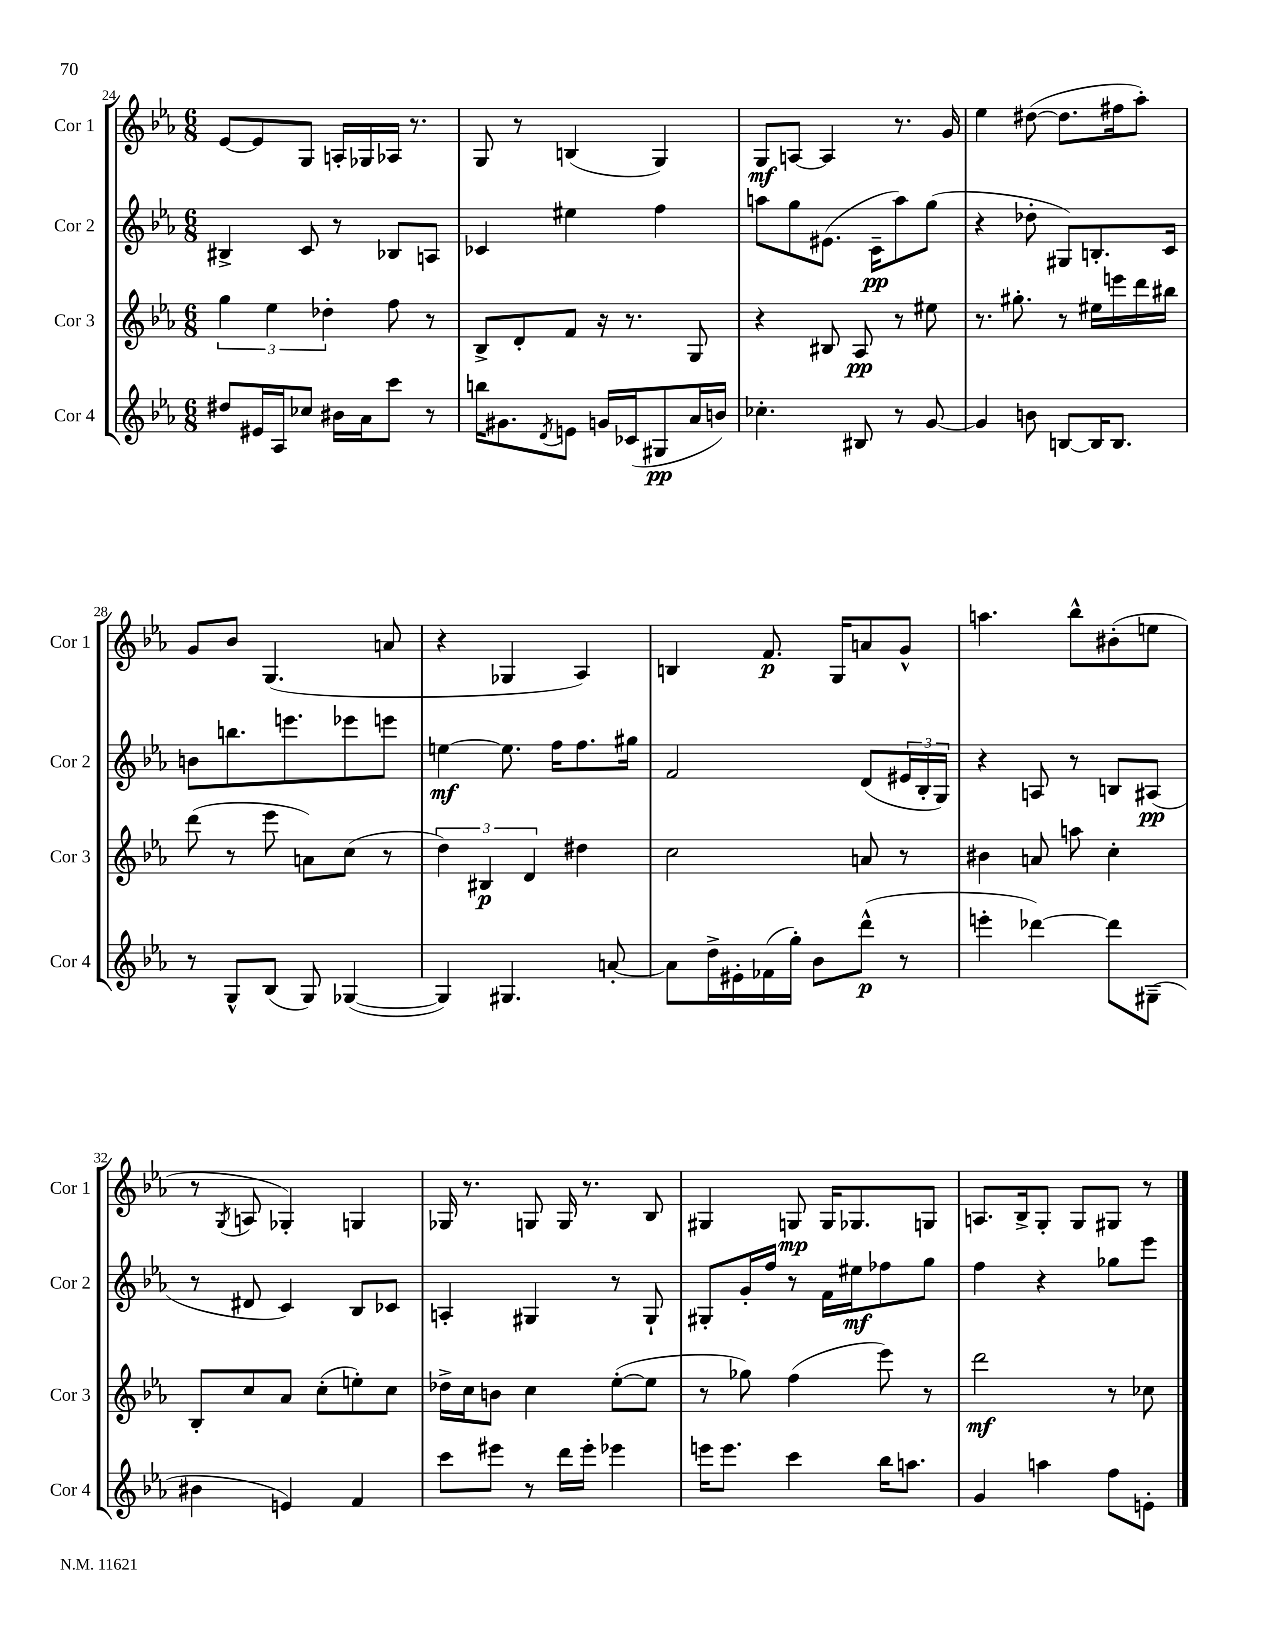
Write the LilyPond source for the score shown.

<<
\new StaffGroup <<
\new Staff = "s0" \with { instrumentName = "Cor 1" shortInstrumentName = "Cor 1" } {
    \clef treble \key ees \major \numericTimeSignature \time 6/8
    ees'8~ ees'8 g8 a16-. ges16 aes16 r8. |
    g8 r8 b4( g4) |
    g8\mf a8~ a4 r8. g'16 |
    ees''4 dis''8~( dis''8. fis''16 aes''8-.) |
    g'8 bes'8 g4.( a'8 |
    r4 ges4 aes4) |
    b4 f'8.\p g16 a'8 g'8-^ |
    a''4. bes''8-^ bis'8-.( e''8 |
    r8 \acciaccatura { g8 } a8 ges4-.) g4 |
    ges16 r8. g8 g16 r8. bes8 |
    gis4 g8\mp g16 ges8. g8 |
    a8. bes16-> g8-. g8 gis8 r8 \bar "|." |
}
\new Staff = "s1" \with { instrumentName = "Cor 2" shortInstrumentName = "Cor 2" } {
    \clef treble \key ees \major \numericTimeSignature \time 6/8
    bis4-> c'8 r8 bes8 a8 |
    ces'4 eis''4 f''4 |
    a''8 g''8 eis'8.( c'16--\pp a''8) g''8( |
    r4 des''8-. gis8) b8.-. c'16 |
    b'8 b''8. e'''8. ees'''8 e'''8 |
    e''4~\mf e''8. f''16 f''8. gis''16 |
    f'2 d'8( \tuplet 3/2 { eis'16 bes16-. g16) } |
    r4 a8 r8 b8 ais8\pp( |
    r8 dis'8 c'4) bes8 ces'8 |
    a4-. gis4 r8 gis8-! |
    gis8-. g'16-. f''16 r8 f'16 eis''16\mf fes''8 g''8 |
    f''4 r4 ges''8 ees'''8 \bar "|." |
}
\new Staff = "s2" \with { instrumentName = "Cor 3" shortInstrumentName = "Cor 3" } {
    \clef treble \key ees \major \numericTimeSignature \time 6/8
    \tuplet 3/2 { g''4 ees''4 des''4-. } f''8 r8 |
    bes8-> d'8-. f'8 r16 r8. g8 |
    r4 bis8 aes8\pp r8 eis''8 |
    r8. gis''8.-. r8 eis''16 e'''16 d'''16 bis''16 |
    d'''8( r8 ees'''8 a'8) c''8( r8 |
    \tuplet 3/2 { d''4) bis4\p d'4 } dis''4 |
    c''2 a'8 r8 |
    bis'4 a'8 a''8 c''4-. |
    bes8-. c''8 aes'8 c''8-.( e''8-.) c''8 |
    des''16-> c''16 b'8 c''4 ees''8~-.( ees''8 |
    r8 ges''8) f''4( ees'''8) r8 |
    d'''2\mf r8 ces''8 \bar "|." |
}
\new Staff = "s3" \with { instrumentName = "Cor 4" shortInstrumentName = "Cor 4" } {
    \clef treble \key ees \major \numericTimeSignature \time 6/8
    dis''8 eis'16 aes16 ces''8 bis'16 aes'16 c'''8 r8 |
    b''16 gis'8. \acciaccatura { d'8 } e'8 g'16 ces'16( gis8\pp aes'16 b'16) |
    ces''4.-. bis8 r8 g'8~ |
    g'4 b'8 b8~ b16 b8. |
    r8 g8-^ bes8( g8) ges4~( |
    ges4) gis4. a'8~-. |
    a'8 d''16-> eis'16-. fes'16( g''16-.) bes'8 d'''8-^\p( r8 |
    e'''4-. des'''4~) des'''8 gis8--( |
    bis'4 e'4) f'4 |
    c'''8 eis'''8 r8 d'''16 eis'''16-. ees'''4 |
    e'''16 e'''8. c'''4 bes''16 a''8. |
    g'4 a''4 f''8 e'8-. \bar "|." |
}
>>
>>
\layout { \context { \Score currentBarNumber = #24 } }
